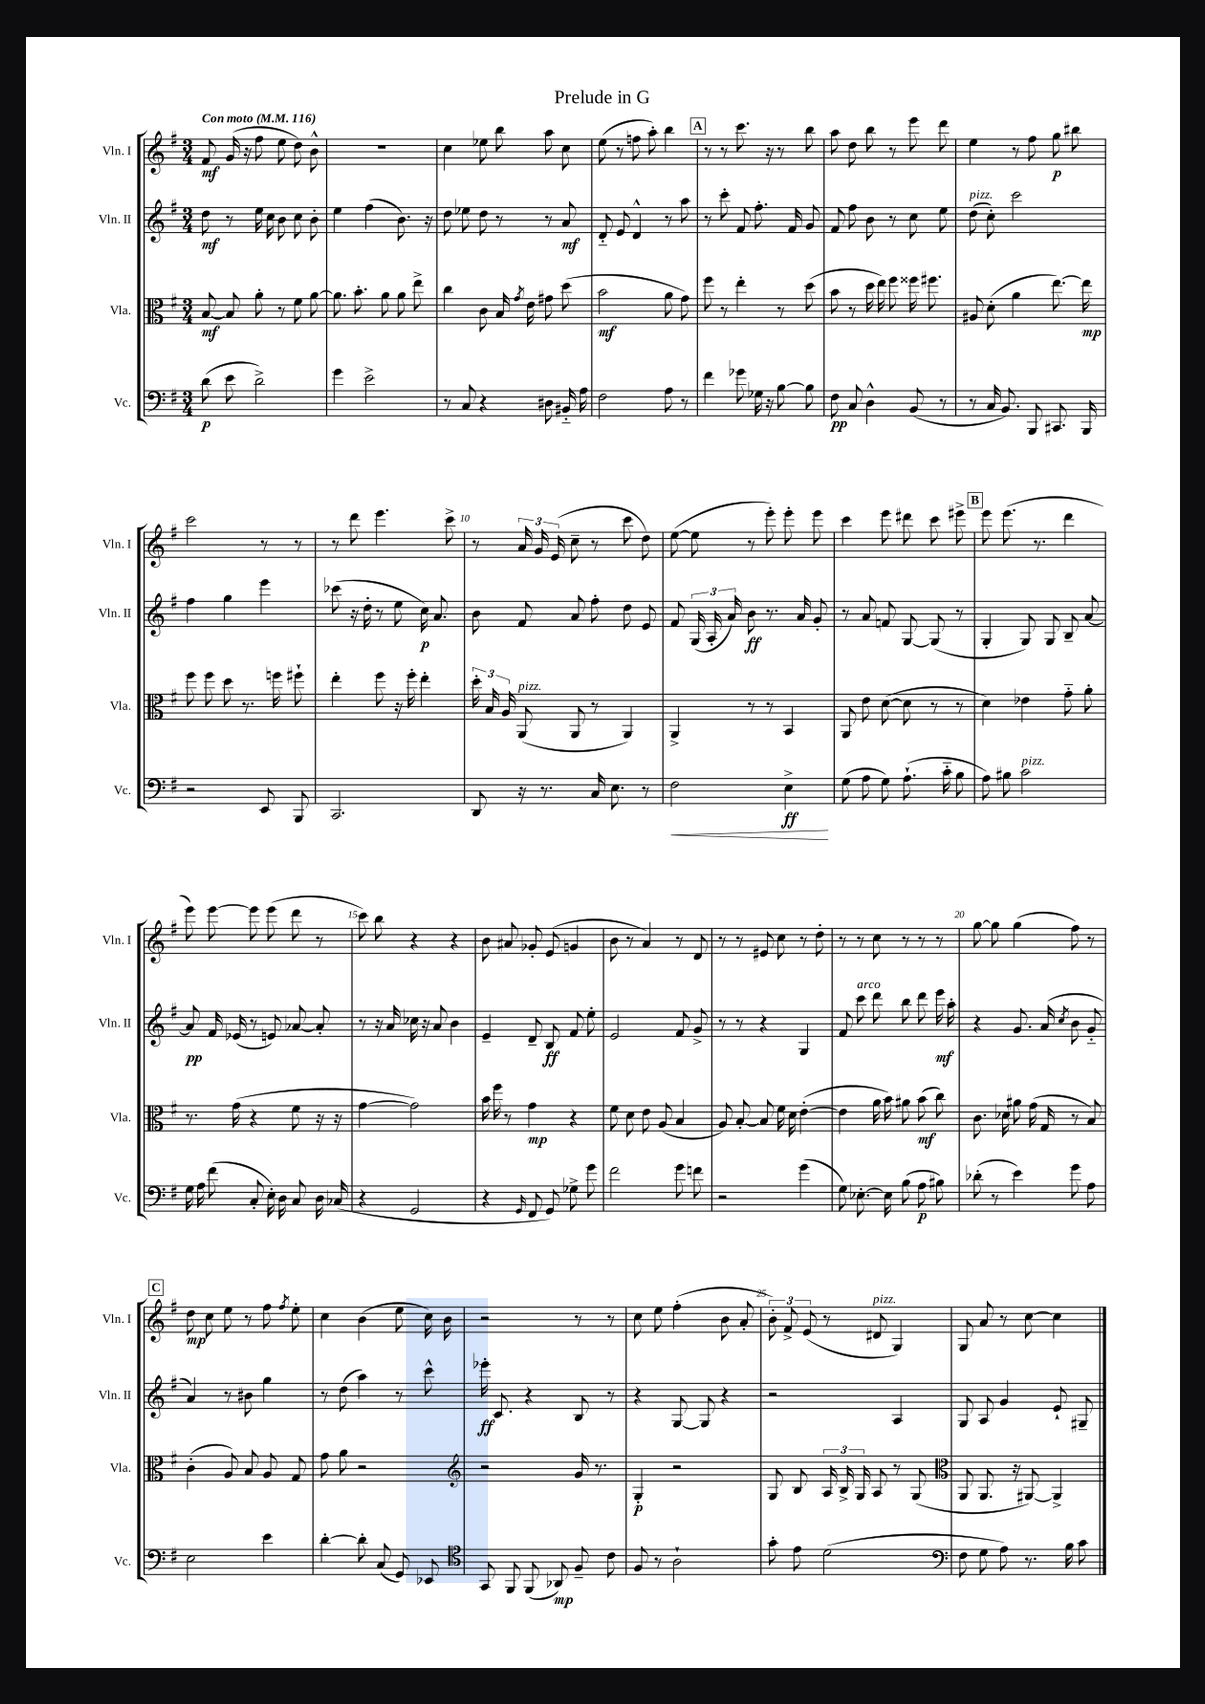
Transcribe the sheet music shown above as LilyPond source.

\header { title = "Prelude in G" }
<<
\new StaffGroup <<
\new Staff = "s0" \with { instrumentName = "Vln. I" shortInstrumentName = "Vln. I" } {
    \clef treble \key g \major \numericTimeSignature \time 3/4 \tempo "Con moto" 4 = 116
    \autoBeamOff fis'8\mf g'16( r16 fis''8 e''8 d''8) b'8-^ |
    R2. |
    c''4 ees''8 b''8 a''8 c''8 |
    e''8( r8 f''8 a''8-.) b''4 |
    \mark \markup { \box "A" } r8 r8 c'''8. r16 r8 b''8 |
    a''8 d''8 b''8 r8 e'''8 d'''8 |
    e''4 r8 fis''8 g''8\p bis''8 |
    c'''2 r8 r8 |
    r8 d'''8 e'''4. c'''8-> |
    r8 \tuplet 3/2 { a'16 g'16 e'16( } c''8-- r8 c'''8 d''8) |
    e''8~( e''8 r8 e'''8-.) e'''8-. e'''8 |
    c'''4 e'''8 dis'''8 c'''8 eis'''8-> |
    \mark \markup { \box "B" } e'''8 e'''8.( r8. d'''4 |
    e'''8) e'''8~ e'''8 e'''8( d'''8 r8 |
    c'''8) b''8 r4 r4 |
    b'8 ais'8 ges'8-. e'8( g'4 |
    b'8 r8 a'4) r8 d'8 |
    r8 r8 eis'8 c''8 r8 d''8-. |
    r8 r8 c''8 r8 r8 r8 |
    g''8~ g''8 g''4( fis''8) r8 |
    \mark \markup { \box "C" } d''8\mp c''8 e''8 r8 fis''8 \acciaccatura { fis''8 } e''8-. |
    c''4 b'4( e''8 c''16) b'16 |
    r2 r8 r8 |
    c''8 e''8 fis''4-.( b'8 a'8-. |
    \tuplet 3/2 { b'8-.) fis'8-> e'8( } r8 dis'8^\markup { \italic "pizz." } g4) |
    g8 a'8 r8 c''8~ c''4 \bar "|." |
}
\new Staff = "s1" \with { instrumentName = "Vln. II" shortInstrumentName = "Vln. II" } {
    \clef treble \key g \major \numericTimeSignature \time 3/4
    \autoBeamOff d''8\mf r8 e''16 c''16 b'8 c''8 b'8-. |
    e''4 fis''4( b'8.) r16 |
    d''8 ees''8 d''8 r8 r8 a'8\mf |
    d'8-_ e'8 d'4-^ r8 a''8 |
    \mark \markup { \box "A" } r8 c'''8-. fis'8 fis''8.-. fis'16 g'8 |
    fis'8 fis''8 b'8 r8 c''8 e''8 |
    d''8^\markup { \italic "pizz." }( c''8-.) c'''2 |
    fis''4 g''4 e'''4 |
    ces'''8( r16 d''16-. r8 e''8 c''16\p) a'8. |
    b'8 fis'8 a'8 fis''8-. d''8 e'8 |
    fis'8 \tuplet 3/2 { g16( a16-. a'16) } b'8\ff r8. a'16 g'8-. |
    r8 a'8 f'8 g8~ g8( r8 |
    \mark \markup { \box "B" } g4-. g8) g8 b8-- a'8~ |
    a'8\pp fis'16 ees'16( r8 e'8) aes'8~ aes'8-. |
    r8 r16 a'16 ces''16 r16 a'8 b'4 |
    e'4-- d'8-- b8\ff fis'8 e''8-. |
    e'2 fis'8 g'8-> |
    r8 r8 r4 g4 |
    fis'8 c'''8^\markup { \italic "arco" } d'''8 b''8 d'''8 e'''16\mf a''16-. |
    r4 g'8. a'16( \acciaccatura { c''8 } b'8 g'8-_ |
    \mark \markup { \box "C" } a'4) r8 bis'8 g''4 |
    r8 d''8( a''4) r8 c'''8-^ |
    ees'''16-.\ff c'8. r4 b8 r8 |
    r4 g8~ g8 r4 |
    r2 a4 |
    g8 a8 g'4 e'8-! gis8-- \bar "|." |
}
\new Staff = "s2" \with { instrumentName = "Vla." shortInstrumentName = "Vla." } {
    \clef alto \key g \major \numericTimeSignature \time 3/4
    \autoBeamOff b8~\mf b8 a'8-. r8 fis'8 a'8~ |
    a'8. b'8.-. a'8 a'8 e''8-> |
    c''4 c'8 b16 \acciaccatura { g'8 } e'16 gis'8 d''8( |
    b'2\mf a'8 g'8) |
    \mark \markup { \box "A" } fis''8 r8 e''4-. r8 d''8( |
    b'8 r8 d''16 e''16) fis''8 fisis''16 fis''8. |
    ais8 d'8-.( a'4 e''8.~) e''16\mp |
    fis''8 fis''8 d''8 r8. f''16 fis''8-! |
    e''4-. fis''8 r16 fis''16-. e''4-. |
    \tuplet 3/2 { d''16-. b16 a16 } a,8^\markup { \italic "pizz." }( a,8 r8 a,4) |
    a,4-> r8 r8 b,4 |
    a,8 e'8 d'8~( d'8 r8 r8 |
    \mark \markup { \box "B" } d'4) ees'4 g'8-_ a'8-. |
    r8. g'16( r4 fis'8 r16 r16 |
    g'4~ g'2) |
    b'16 fis''16 r8 g'4\mp r4 |
    fis'8 d'8 e'8 a8( b4 |
    a8) b8~-. b8 fis'16 d'16 e'4~-.( |
    e'4 a'16 b'16) ais'8 b'8\mf( c''8) |
    c'8. des'16 ais'8 g'16( g16 r8 b8) |
    \mark \markup { \box "C" } c'4-.( a8) b8 a8 g8 |
    g'8 a'8 r2 |
    \clef treble r2 g'16 r8. |
    g4-.\p r2 |
    g8 b8 \tuplet 3/2 { a16 b16-> g16 } a8 r8 g8( |
    \clef alto a,8 a,8. r16 ais,8~) ais,4-> \bar "|." |
}
\new Staff = "s3" \with { instrumentName = "Vc." shortInstrumentName = "Vc." } {
    \clef bass \key g \major \numericTimeSignature \time 3/4
    \autoBeamOff d'8\p( e'8 d'2->) |
    g'4 e'2-> |
    r8 c8 r4 dis8 bis,16-_ a16 |
    fis2 a8 r8 |
    \mark \markup { \box "A" } fis'4 ges'8 ges16 r16 b8~ b8 |
    fis8\pp c8 d4-^ b,8( r8 |
    r8 c16 b,8.) b,,8 cis,8. b,,16 |
    r2 e,8 b,,8 |
    c,2. |
    d,8 r16 r8. c16 e8. r8 |
    fis2\< e4->\ff\! |
    g8( a8 g8) a8.-!( c'16-_ b8 |
    \mark \markup { \box "B" } a8) bis8 c'2^\markup { \italic "pizz." } |
    g16 a16 fis'8( c8-. e16-.) d16 c8 d16 ces16( |
    r4 g,2 |
    r4 \grace { g,16 } fis,8 g,8) ges8-> g'8 |
    fis'2 g'8 f'8 |
    r2 g'4( |
    g8) ees8.~-. ees16 b8( a8\p bis8) |
    des'8-.( r8 e'4) g'8 a8 |
    \mark \markup { \box "C" } e2 e'4 |
    d'4~-. d'8-. c8( g,8) ees,8 |
    \clef tenor g,8 fis,8 fis,8( aes,8\mp) fis8-- c'8 |
    fis8 r8 a2-! |
    g'8-. e'8 d'2( |
    \clef bass fis8 g8 a8) r8. b16 c'8 \bar "|." |
}
>>
>>
\layout { \context { \Score \override BarNumber.break-visibility = ##(#f #t #t) barNumberVisibility = #(every-nth-bar-number-visible 5) } }
